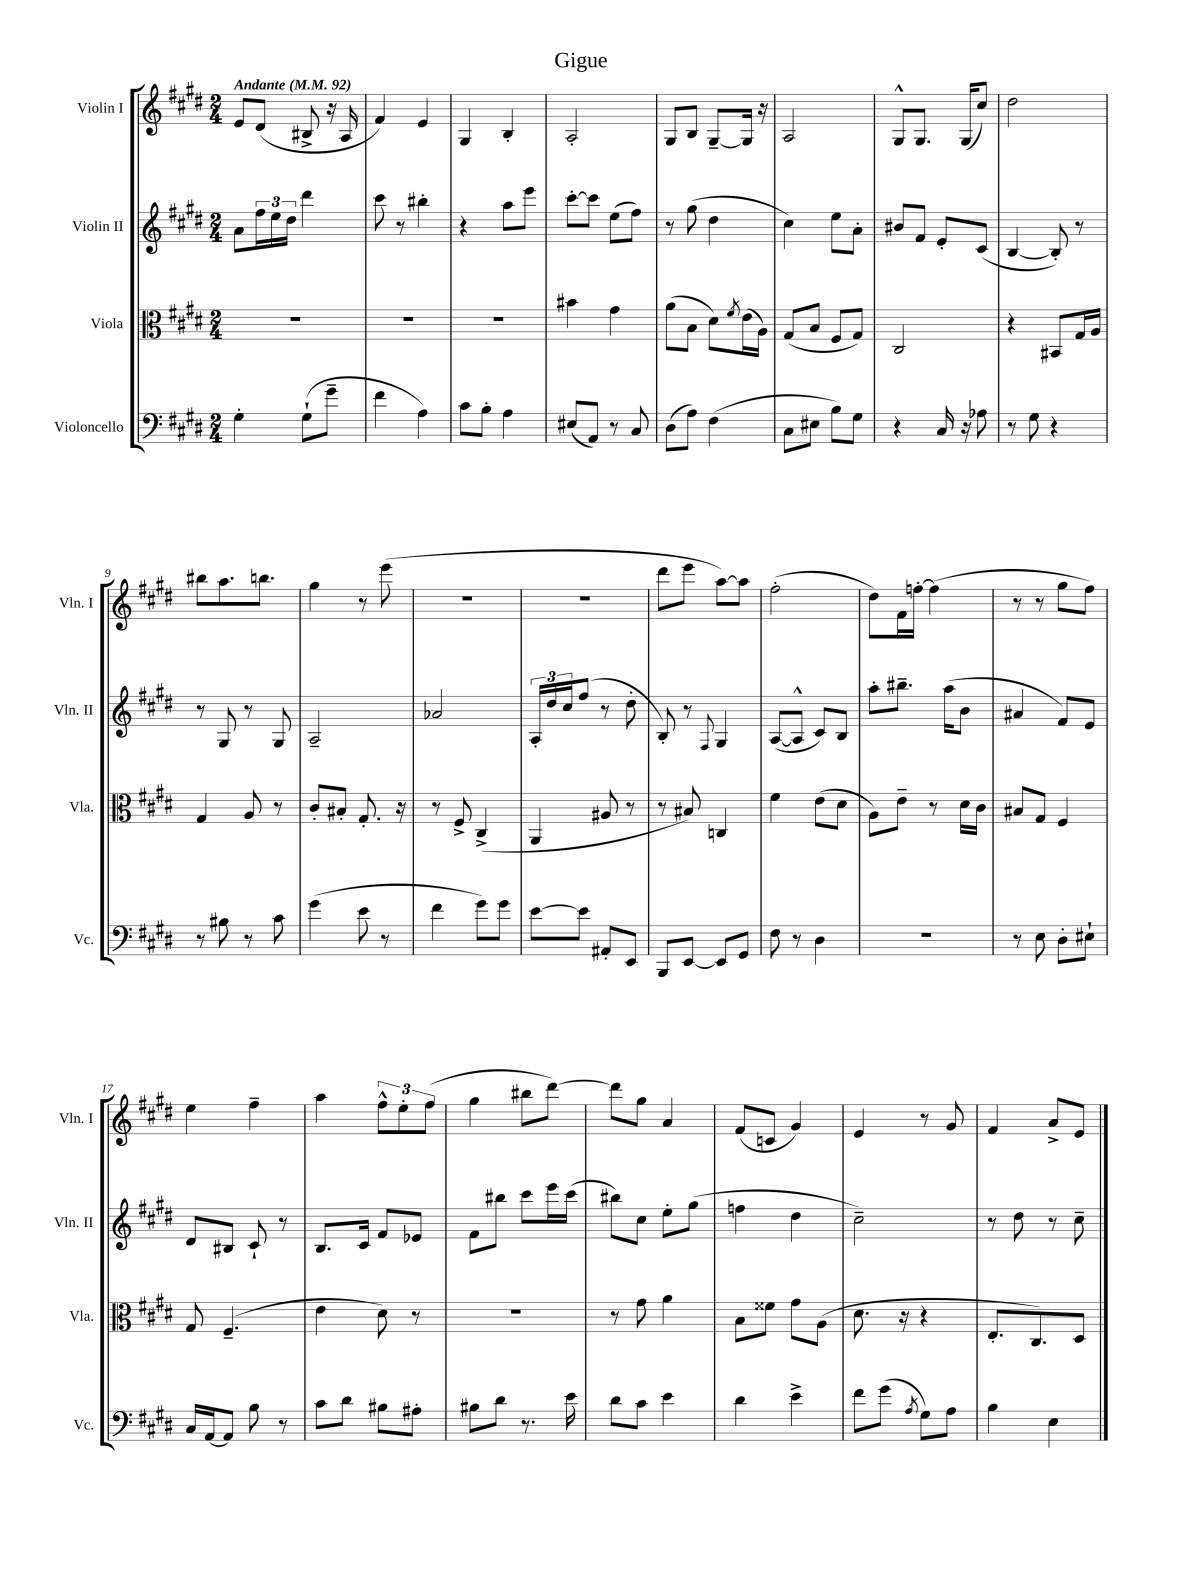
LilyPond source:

\header { title = "Gigue" }
<<
\new StaffGroup <<
\new Staff = "s0" \with { instrumentName = "Violin I" shortInstrumentName = "Vln. I" } {
    \clef treble \key e \major \numericTimeSignature \time 2/4 \tempo "Andante" 4 = 92
    e'8 dis'8( bis8-> r16 a16 |
    fis'4) e'4 |
    gis4 b4-. |
    a2-. |
    gis8 b8 gis8~-- gis16 r16 |
    a2 |
    gis8-^ gis8. gis16( cis''8) |
    dis''2 |
    bis''8 a''8. b''8. |
    gis''4 r8 e'''8( |
    R2 |
    r2 |
    dis'''8 e'''8 a''8~) a''8 |
    fis''2-.( |
    dis''8) fis'16 f''16~-. f''4( |
    r8 r8 gis''8 fis''8) |
    e''4 fis''4-- |
    a''4 \tuplet 3/2 { fis''8-^ e''8-. fis''8( } |
    gis''4 bis''8 dis'''8~) |
    dis'''8 gis''8 a'4 |
    fis'8( c'8 gis'4) |
    e'4 r8 gis'8 |
    fis'4 a'8-> e'8 \bar "|." |
}
\new Staff = "s1" \with { instrumentName = "Violin II" shortInstrumentName = "Vln. II" } {
    \clef treble \key e \major \numericTimeSignature \time 2/4
    a'8 \tuplet 3/2 { fis''16 e''16 dis''16 } dis'''4 |
    cis'''8 r8 bis''4-. |
    r4 a''8 e'''8 |
    cis'''8~-. cis'''8 e''8( fis''8) |
    r8 gis''8( dis''4 |
    cis''4) e''8 a'8-. |
    bis'8 fis'8 e'8-. cis'8( |
    b4~ b8-.) r8 |
    r8 gis8 r8 gis8 |
    a2-- |
    aes'2 |
    \tuplet 3/2 { a16-. dis''16 cis''16 } fis''8( r8 dis''8-. |
    b8-.) r8 \appoggiatura { fis8 } gis4 |
    a8~( a8-^ cis'8) b8 |
    a''8-. bis''8.-- a''16( b'8 |
    ais'4 fis'8) e'8 |
    dis'8 bis8 cis'8-! r8 |
    b8. cis'16 fis'8 ees'8 |
    fis'8 bis''8 cis'''8 e'''16 cis'''16( |
    bis''8) cis''8 e''8-. gis''8( |
    f''4 dis''4 |
    cis''2--) |
    r8 dis''8 r8 cis''8-- \bar "|." |
}
\new Staff = "s2" \with { instrumentName = "Viola" shortInstrumentName = "Vla." } {
    \clef alto \key e \major \numericTimeSignature \time 2/4
    R2 |
    R2 |
    R2 |
    bis'4 gis'4 |
    a'8( b8 dis'8) \acciaccatura { fis'8 } e'16( a16) |
    gis8( b8 fis8 gis8) |
    cis2 |
    r4 bis,8 gis16 a16 |
    gis4 a8 r8 |
    cis'8-. bis8-. gis8.-. r16 |
    r8 fis8-> cis4->( |
    a,4 ais8 r8 |
    r8 bis8) c4 |
    fis'4 e'8( dis'8 |
    a8) e'8-- r8 dis'16 cis'16 |
    bis8 gis8 fis4 |
    gis8 fis4.--( |
    e'4 dis'8) r8 |
    R2 |
    r8 gis'8 a'4 |
    b8 fisis'8 gis'8 a8( |
    dis'8. r16 r4 |
    e8.-. cis8.) dis8 \bar "|." |
}
\new Staff = "s3" \with { instrumentName = "Violoncello" shortInstrumentName = "Vc." } {
    \clef bass \key e \major \numericTimeSignature \time 2/4
    gis4-. gis8-!( gis'8-- |
    fis'4 a4) |
    cis'8 b8-. a4 |
    eis8( a,8) r8 cis8 |
    dis8( a8) fis4( |
    cis8 eis8 b8) gis8 |
    r4 cis16 r16 aes8 |
    r8 gis8 r4 |
    r8 bis8 r8 cis'8 |
    gis'4( e'8 r8 |
    fis'4 gis'8) gis'8 |
    e'8~ e'8 ais,8-. e,8 |
    b,,8 e,8~ e,8 gis,8 |
    fis8 r8 dis4 |
    R2 |
    r8 e8 dis8-. eis8-! |
    cis16 a,16~ a,8 b8 r8 |
    cis'8 dis'8 bis8 ais8-. |
    bis8 dis'8 r8. e'16 |
    dis'8 cis'8 e'4 |
    dis'4 e'4-> |
    fis'8 gis'8( \acciaccatura { a8 } gis8) a8 |
    b4 e4 \bar "|." |
}
>>
>>
